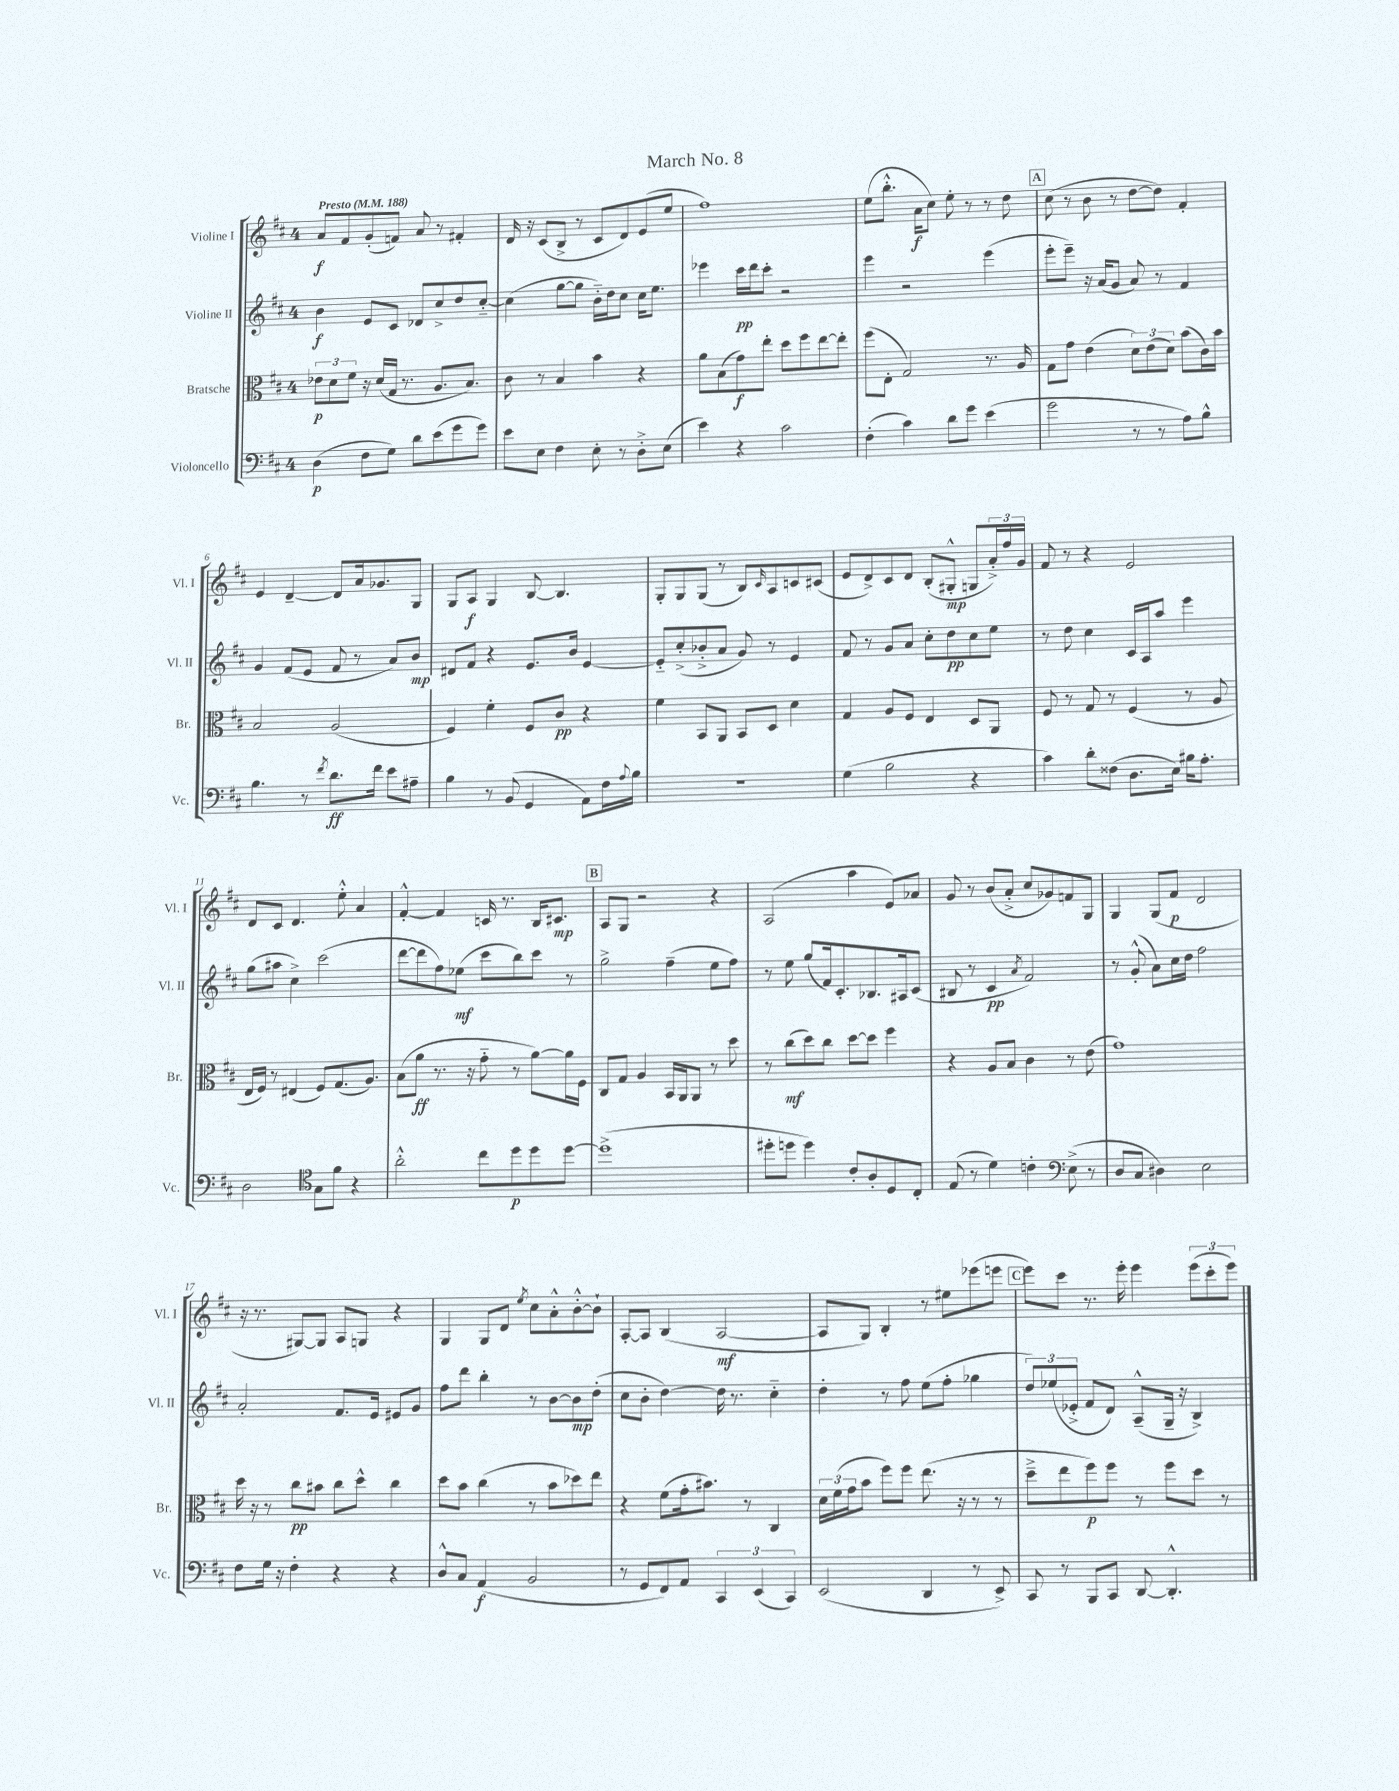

**kern	**dynam	**kern	**dynam	**kern	**dynam	**kern	**dynam
*part4	*part4	*part3	*part3	*part2	*part2	*part1	*part1
*staff4	*staff4	*staff3	*staff3	*staff2	*staff2	*staff1	*staff1
*I"Violoncello	*	*I"Bratsche	*	*I"Violine II	*	*I"Violine I	*
*I'Vc.	*	*I'Br.	*	*I'Vl. II	*	*I'Vl. I	*
*clefF4	*	*clefC3	*	*clefG2	*	*clefG2	*
*k[f#c#]	*	*k[f#c#]	*	*k[f#c#]	*	*k[f#c#]	*
*M4/4	*	*M4/4	*	*M4/4	*	*M4/4	*
*MM188	*	*MM188	*	*MM188	*	*MM188	*
=1	=1	=1	=1	=1	=1	=1	=1
!	!	!	!	!	!	!LO:TX:a:B:t=Presto	!
(4D\	p	12e-X\L	p	4b\	f	8a/L	f
.	.	12d\	.	.	.	.	.
.	.	.	.	.	.	8f#/	.
.	.	12f#\J	.	.	.	.	.
8F#\L	.	16r	.	8e/L	.	(8g'/	.
.	.	(16d/LL	.	.	.	.	.
8G\J)	.	16G/JJ	.	8c#/J	.	8fn/J)	.
.	.	8.r	.	.	.	.	.
8d\L	.	.	.	8d-X/L	.	8a/	.
(8e\	.	8.A/L	.	8cc#^/	.	8r	.
8g\	.	.	.	8dd/	.	4f#X'/	.
.	.	8.B/J)	.	.	.	.	.
8g\J)	.	.	.	[8cc#/J	.	.	.
=2	=2	=2	=2	=2	=2	=2	=2
8e\L	.	8c#\	.	(4cc#\]	.	16d/	.
.	.	.	.	.	.	16r	.
8E\J	.	8r	.	.	.	(8c#/L	.
4F#\	.	4B/	.	[8gg\L	.	8B^/J	.
.	.	.	.	8gg\J]	.	8r	.
8E'\	.	4b\	.	16b\LL)	.	8c#/L	.
.	.	.	.	16dd\J	.	.	.
8r	.	.	.	8cc#\J	.	8d/)	.
8D'^\L	.	4r	.	16cc#\KL	.	(8e/	.
.	.	.	.	8.ee\J	.	.	.
(8E\J	.	.	.	.	.	8ee/J	.
=3	=3	=3	=3	=3	=3	=3	=3
4e\)	.	8a\L	.	4eee-X\	.	1ff#)	.
.	.	(8B\	.	.	.	.	.
4r	.	8g\)	f	16ccc#\LL	pp	.	.
.	.	.	.	16ddd\J	.	.	.
.	.	8ee'\J	.	8ccc#'\J	.	.	.
2c#\	.	8dd\L	.	2r	.	.	.
.	.	8ff#\	.	.	.	.	.
.	.	[8ee\	.	.	.	.	.
.	.	8ee'\J]	.	.	.	.	.
=4	=4	=4	=4	=4	=4	=4	=4
(4F#'\	.	(8ff#\L	.	4eee\	.	(8ee\L	.
.	.	8E'\J	.	.	.	8.bb'^^\J	.
4c#\)	.	2G/)	.	2r	.	.	.
.	.	.	.	.	.	16a\KL	f
.	.	.	.	.	.	8cc#\J)	.
8d\L	.	.	.	.	.	8ee'\	.
8g\J	.	.	.	.	.	8r	.
(4e\	.	8.r	.	(4eee\	.	8r	.
.	.	.	.	.	.	8dd\	.
.	.	16A/	.	.	.	.	.
!!LO:REH:place=s1:t=A
=5	=5	=5	=5	=5	=5	=5	=5
2g\	.	8G\L	.	8eee'\L	.	(8cc#\	.
.	.	8g\J	.	8eee~\J)	.	8r	.
.	.	(4e\	.	16r	.	8b\	.
.	.	.	.	(16a/KL	.	.	.
.	.	.	.	8g/J	.	8r	.
8r	.	12d\L)	.	8a/)	.	[8dd\L	.
.	.	(12e\	.	.	.	.	.
8r	.	.	.	8r	.	8dd\J])	.
.	.	12d\J)	.	.	.	.	.
8A\L)	.	(8b\L	.	4f#/	.	4f#'/	.
8B^^\J	.	16c#\L)	.	.	.	.	.
.	.	16b\JJ	.	.	.	.	.
!!LO:LB:g=z
=6	=6	=6	=6	=6	=6	=6	=6
4.B\	.	2B/	.	4g/	.	4e/	.
.	.	.	.	(8f#/L	.	[4d~/	.
8r	.	.	.	8e/J	.	.	.
8qf#/	.	.	.	.	.	.	.
8.d\L	ff	(2A/	.	8f#/	.	8d/L]	.
.	.	.	.	8r	.	16a/k	.
16f#\Jk	.	.	.	.	.	8.g-X/	.
8e\L	.	.	.	8a/L)	.	.	.
8A#X~\J	.	.	.	8b/J	mp	8G/J	.
=7	=7	=7	=7	=7	=7	=7	=7
4B\	.	4F#/)	.	8d#X/L	.	8G/L	.
.	.	.	.	8f#/J	.	8A/J	f
8r	.	4f#'\	.	4r	.	4G/	.
(8BB/	.	.	.	.	.	.	.
4GG/	.	8F#/L	.	8.e/L	.	[8B/	.
.	.	8c#/J	pp	.	.	4.B/]	.
.	.	.	.	16b/Jk	.	.	.
8AA\L)	.	4r	.	[4e/	.	.	.
16F#\L	.	.	.	.	.	.	.
8qqA/	.	.	.	.	.	.	.
16B\JJ	.	.	.	.	.	.	.
=8	=8	=8	=8	=8	=8	=8	=8
1r	.	4f#\	.	8e/L]	.	8G'/L	.
.	.	.	.	(8cc#'^/	.	8G/	.
.	.	8BB/L	.	8b-X'^/	.	(8G/J	.
.	.	8AA/J	.	8a/J	.	8r	.
.	.	8BB/L	.	8g/)	.	8B/L)	.
.	.	.	.	.	.	16qqc#/	.
.	.	8D/J	.	8r	.	8A/	.
.	.	4d\	.	4e/	.	8cn/	.
.	.	.	.	.	.	(8c#X/J	.
=9	=9	=9	=9	=9	=9	=9	=9
(4G\	.	4G/	.	8f#/	.	8e/L	.
.	.	.	.	8r	.	8d^/)	.
2B\	.	8A/L	.	8g/L	.	8c#/	.
.	.	8F#/J	.	8a/J	.	8d/J	.
.	.	4E/	.	8cc#'\L	.	(8B'/L	.
.	.	.	.	8dd\	pp	8G#X'^^/J	mp
4r	.	8D/L	.	8cc#\	.	8Gn/L	.
.	.	8AA/J	.	8ee\J	.	24a'^/L)	.
.	.	.	.	.	.	24ff#/	.
.	.	.	.	.	.	24g/JJ	.
=10	=10	=10	=10	=10	=10	=10	=10
4c#\)	.	8F#/	.	8r	.	8f#/	.
.	.	8r	.	8dd\	.	8r	.
8d'\L	.	8G/	.	4cc#\	.	4r	.
(8F##X\J	.	8r	.	.	.	.	.
8.D\L	.	(4F#/	.	16c#/LL	.	2e/	.
.	.	.	.	16A/J	.	.	.
.	.	.	.	8aa/J	.	.	.
16E\Jk)	.	.	.	.	.	.	.
16B#X\KL	.	8r	.	4eee\	.	.	.
8.A'\J	.	.	.	.	.	.	.
.	.	8A/	.	.	.	.	.
!!LO:LB:g=z
=11	=11	=11	=11	=11	=11	=11	=11
2D\	.	16E/LL	.	(8gg\L	.	8d/L	.
.	.	16F#/JJ)	.	.	.	.	.
.	.	8r	.	8aa#X\J	.	8c#/J	.
.	.	(4E#X/	.	4cc#^\)	.	4.d/	.
*clefC4	*	*	*	*	*	*	*
8G\L	.	8F#/L)	.	(2ccc#\	.	.	.
8f#\J	.	(8.G/	.	.	.	8ee'^^\	.
4r	.	.	.	.	.	4a/	.
.	.	8.A/J)	.	.	.	.	.
=12	=12	=12	=12	=12	=12	=12	=12
2a'^^\	.	(8B\L	.	[8ddd\L	.	[4f#'^^/	.
.	.	8a\J	ff	8ddd\]	.	.	.
.	.	8.r	.	8ff#\)	.	4f#/]	.
.	.	.	.	(8ee-X\J	mf	.	.
.	.	16r	.	.	.	.	.
8cc#\L	.	8g\	.	8ccc#\L	.	16cn/	.
.	.	.	.	.	.	8.r	.
8dd\	p	8r	.	8bb\)	.	.	.
8dd\	.	[8a\L)	.	8ccc#\J	.	16B/KL	.
.	.	.	.	.	.	8.c#X/J	mp
[8dd\J	.	16a\L]	.	8r	.	.	.
.	.	16F#\JJ	.	.	.	.	.
!!LO:REH:place=s1:t=B
=13	=13	=13	=13	=13	=13	=13	=13
(1dd^]	.	8C#/L	.	2gg^\	.	8A/L	.
.	.	8G/J	.	.	.	8G/J	.
.	.	4A/	.	.	.	2r	.
.	.	16BB/LL	.	(4ff#~\	.	.	.
.	.	16AA/J	.	.	.	.	.
.	.	8AA/J	.	.	.	.	.
.	.	8r	.	8ee\L	.	4r	.
.	.	8dd\	.	8ff#\J)	.	.	.
=14	=14	=14	=14	=14	=14	=14	=14
8dd#X'\L	.	8r	.	8r	.	(2A/	.
8ddn\J	.	(8cc#\L	mf	8ee\	.	.	.
4dd\)	.	8dd\)	.	(8gg/L	.	.	.
.	.	8cc#\J	.	16f#/k)	.	.	.
.	.	.	.	8.c#'/	.	.	.
8c#'/L	.	[8dd\L	.	.	.	4aa\	.
8A'/	.	8dd\J]	.	8.B-X/	.	.	.
8D/	.	4ff#\	.	.	.	8e/L)	.
.	.	.	.	16A#X/k	.	.	.
8C#'/J	.	.	.	(8c#/J	.	8a-X/J	.
=15	=15	=15	=15	=15	=15	=15	=15
(8E/	.	4r	.	8B#X/	.	8g/	.
8r	.	.	.	8r	.	8r	.
4d\)	.	8A/L	.	4c#/	pp	(8b/L	.
.	.	8B/J	.	.	.	8a'^/J	.
.	.	.	.	8qa/	.	.	.
4cn'\	.	4c#\	.	2f#/)	.	8cc#/L	.
.	.	.	.	.	.	8g-X/)	.
*clefF4	*	*	*	*	*	*	*
(8E^\	.	8r	.	.	.	8fn/	.
8r	.	(8e\	.	.	.	8G/J	.
=16	=16	=16	=16	=16	=16	=16	=16
8D/L	.	1g)	.	8r	.	4G/	.
8C#/J	.	.	.	(8g'^^/	.	.	.
4D#X\)	.	.	.	8a\L)	.	(8G/L	.
.	.	.	.	16cc#\L	.	8f#/J	p
.	.	.	.	16dd\JJ	.	.	.
2E\	.	.	.	2ff#\	.	2d/	.
!!LO:LB:g=z
=17	=17	=17	=17	=17	=17	=17	=17
8F#\L	.	16dd\	.	2a'/	.	16r	.
.	.	16r	.	.	.	8.r	.
16G\Jk	.	8r	.	.	.	.	.
16r	.	.	.	.	.	.	.
4F#'\	.	8cc#\L	pp	.	.	[8G#X/L)	.
.	.	8b#X\J	.	.	.	8G#/J]	.
4r	.	8cc#\L	.	8.f#/L	.	8A/L	.
.	.	8dd^^\J	.	.	.	8Gn/J	.
.	.	.	.	16e/Jk	.	.	.
4r	.	4cc#\	.	8e#X/L	.	4r	.
.	.	.	.	8g/J	.	.	.
=18	=18	=18	=18	=18	=18	=18	=18
8D^^/L	.	8dd\L	.	8ff#\L	.	4G/	.
8C#/J	.	8b\J	.	8ddd\J	.	.	.
(4AA/	f	(4cc#\	.	4bb'\	.	8G/L	.
.	.	.	.	.	.	8d/J	.
.	.	.	.	.	.	8qee/	.
2BB/	.	8r	.	8r	.	8cc#\L	.
.	.	8b\L	.	[8b\L	.	8a'^^\	.
.	.	8dd-X\)	.	8b\]	mp	[8b'^^\	.
.	.	8ee\J	.	(8dd'\J	.	8b`\J]	.
=19	=19	=19	=19	=19	=19	=19	=19
8r	.	4r	.	8cc#\L	.	[8A'/L	.
8GG/L	.	.	.	8b'\J	.	8A/J]	.
8FF#/)	.	(8f#\L	.	[4dd\)	.	(4B/	.
8AA/J	.	16g'\k	.	.	.	.	.
.	.	8.b#X\J)	.	.	.	.	.
6CC#/	.	.	.	16dd\]	.	[2A/	mf
.	.	.	.	8.r	.	.	.
.	.	8r	.	.	.	.	.
(6EE/	.	.	.	.	.	.	.
.	.	4C#/	.	4cc#\	.	.	.
6CC#/)	.	.	.	.	.	.	.
=20	=20	=20	=20	=20	=20	=20	=20
(2EE/	.	24d\LL	.	4dd'\	.	8A/L]	.
.	.	(24f#\	.	.	.	.	.
.	.	24g\J	.	.	.	.	.
.	.	8b\J	.	.	.	8G/J)	.
.	.	8ff#\L)	.	8r	.	4B'/	.
.	.	8ff#\J	.	8ff#\	.	.	.
4DD/	.	(8.ee\	.	(8ee\L	.	8r	.
.	.	.	.	8ff#'\J	.	8ee#X\L	.
.	.	16r	.	.	.	.	.
8r	.	8r	.	4gg-X\	.	(8eee-X\	.
8EE^/)	.	8r	.	.	.	8eeen\J	.
!!LO:REH:place=s1:t=C
=21	=21	=21	=21	=21	=21	=21	=21
8CC#/	.	8dd~^\L	.	12dd/L)	.	8eee\L)	.
.	.	.	.	(12ee-X/	.	.	.
8r	.	8ee\	.	.	.	8ccc#\J	.
.	.	.	.	12e-X'^/J	.	.	.
8BBB/L	.	8ff#\)	p	8f#/L	.	8.r	.
8CC#/J	.	8ff#\J	.	8d/J)	.	.	.
.	.	.	.	.	.	16eee'\	.
[8DD/	.	8r	.	(8A~^^/L	.	4eee\	.
4.DD'^^/]	.	8ff#\L	.	16G~/Jk	.	.	.
.	.	.	.	16r	.	.	.
.	.	8dd\J	.	4B^/)	.	(12eee\L	.
.	.	.	.	.	.	12ccc#'\	.
.	.	8r	.	.	.	.	.
.	.	.	.	.	.	12eee\J)	.
==	==	==	==	==	==	==	==
*-	*-	*-	*-	*-	*-	*-	*-
